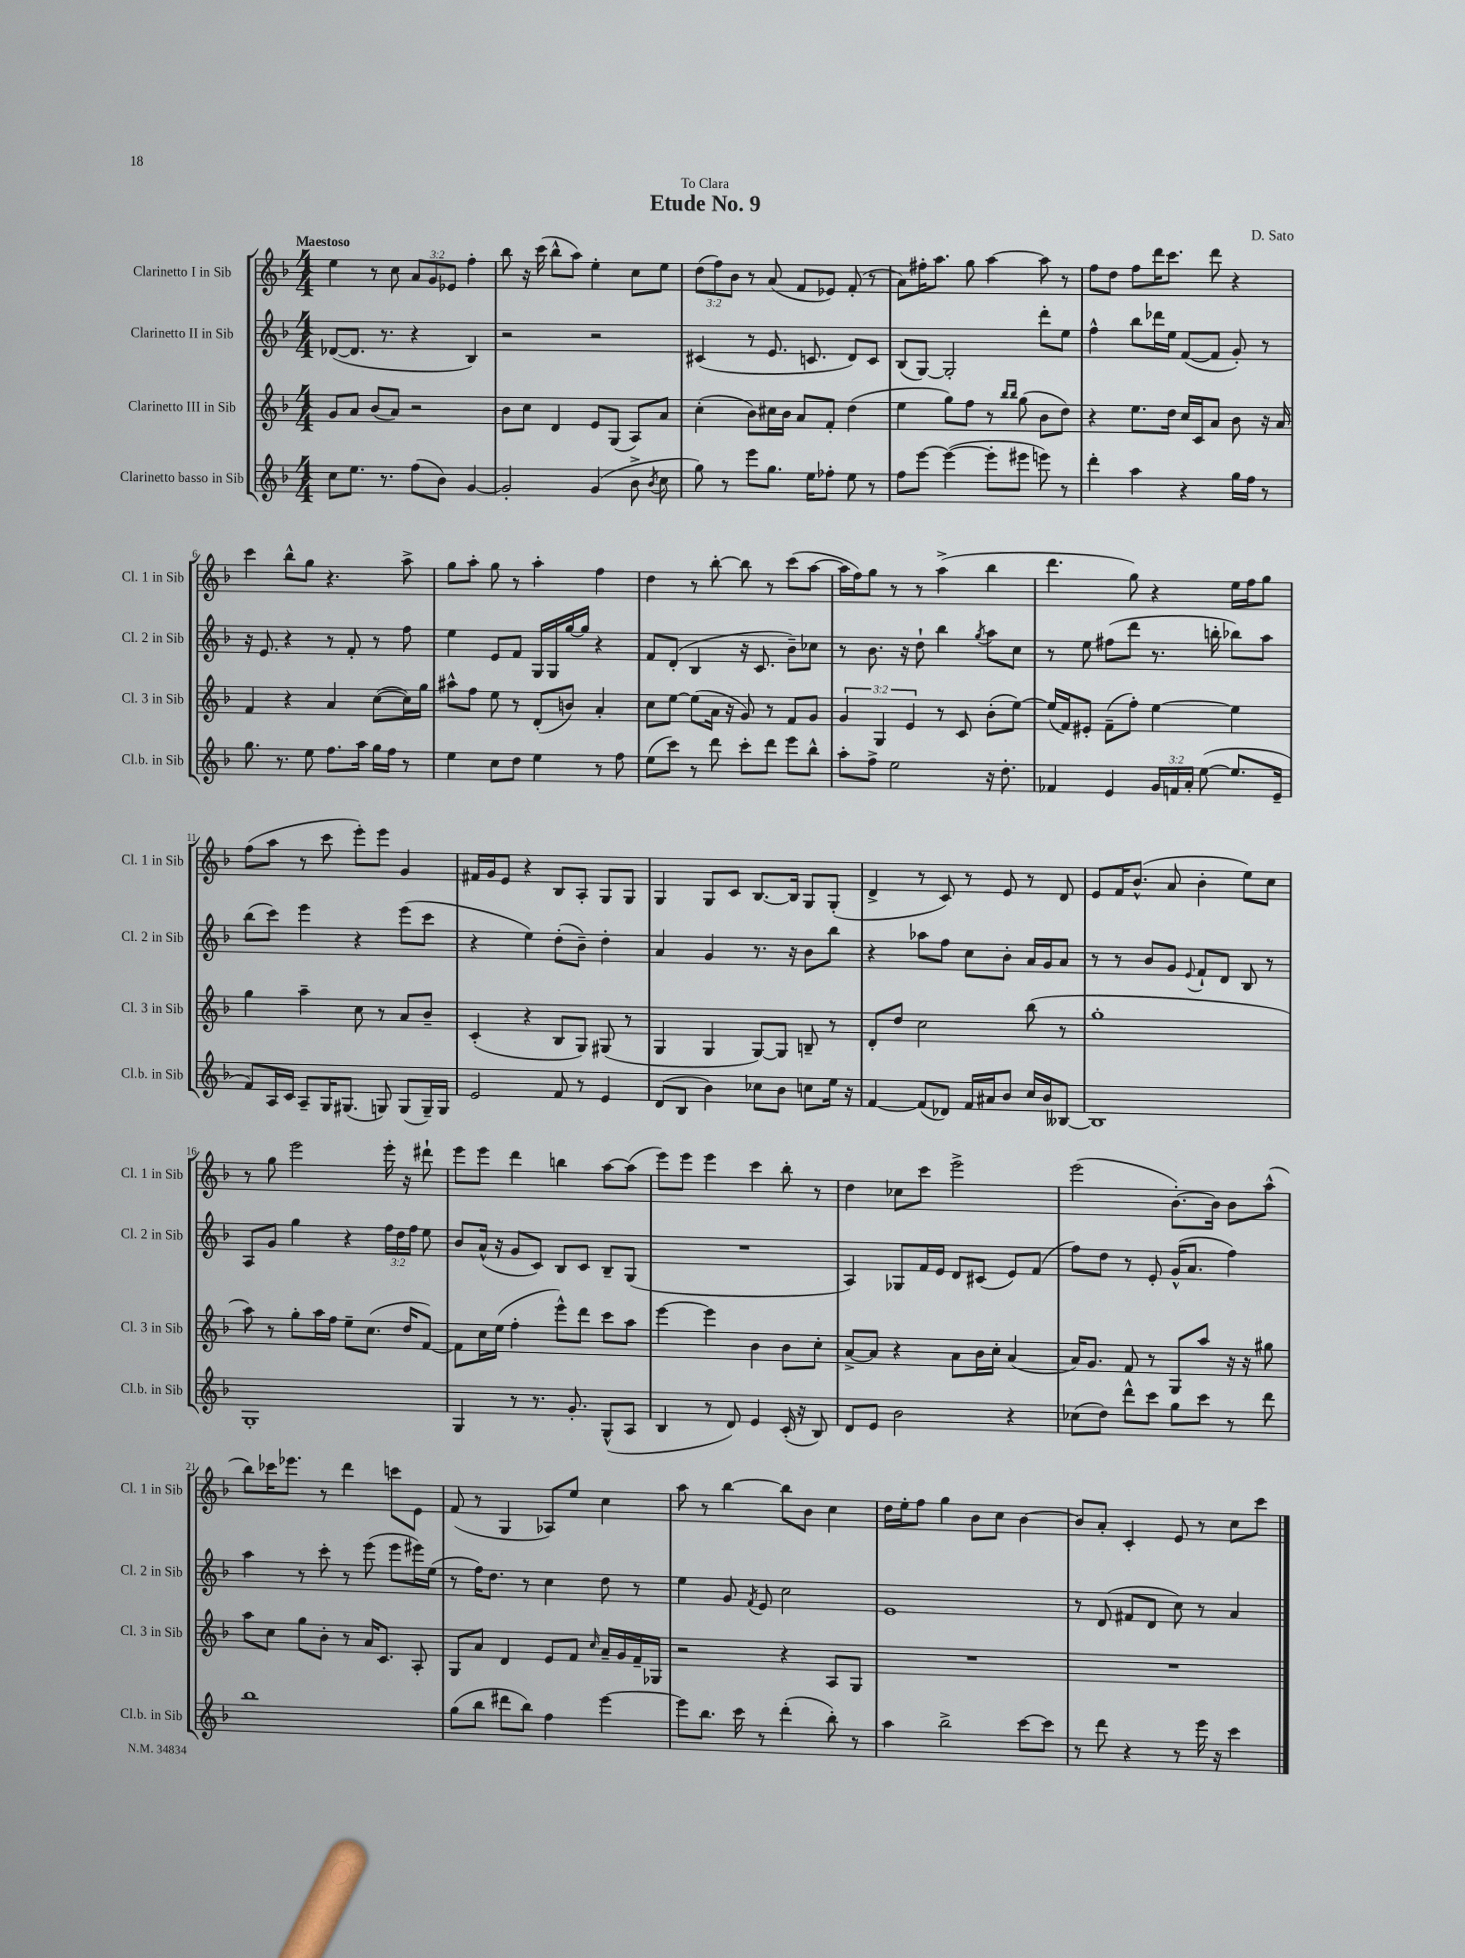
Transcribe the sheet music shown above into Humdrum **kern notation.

**kern	**kern	**kern	**kern
*staff4	*staff3	*staff2	*staff1
*clefG2	*clefG2	*clefG2	*clefG2
*k[b-]	*k[b-]	*k[b-]	*k[b-]
*M4/4	*M4/4	*M4/4	*M4/4
8cc\L	8g/L	([8d-/L	4ee\
8.ee\J	8a/J	8.d-/]J	.
.	(8b-/L	.	8r
8.r	.	8.r	.
.	8a/J)	.	8cc\
(8ff\L	2r	4r	12a/L
.	.	.	12g/
8b-\J)	.	.	.
.	.	.	12e-/J
[4g/	.	4B-/)	4ff'\
=	=	=	=
2g'/]	8b-\L	2r	8bb-\
.	8cc\J	.	16r
.	.	.	(16ccc\
.	4d/	.	8bb-^^\L
.	.	.	8aa\J)
(4g/	8e/L	2r	4ee'\
.	(8G/J	.	.
8b-^\	8A/L)	.	8cc\L
8qb-/	.	.	.
8cc\	8a/J	.	8ee\J
=	=	=	=
8gg\)	(4cc'\	(4c#/	(12dd\L
.	.	.	12ff\)
8r	.	.	.
.	.	.	12b-\J
8eee\L	8b-\L)	8r	8r
8.gg\J	16cc#\L	8.e/	(8a/
.	16b-\JJ	.	.
.	8a/L	.	8f/L
16ee\LK	.	8.c/	.
8ff-'\J	8f'/J	.	8e-/J)
8ee\	(4dd\	8d/L)	(8f'/
8r	.	8c/J	8r
=	=	=	=
8ff\L	4ee\	(8B-/L	8a\L)
[8eee\J	.	[8G/J)	16ff#'\K
.	.	.	8.aa\J
(4eee\_	8gg\L)	2G'/]	.
.	8ff\J	.	8gg\
8eee'\]L	8r	.	[4aa\
.	16qqbb-/LL	.	.
.	16qqbb-/JJ	.	.
8eee#\J	(8gg\	.	.
8eee\)	8b-\L	8ddd'\L	8aa\]
8r	8dd\J)	8ee\J	8r
=	=	=	=
4ddd'\	4r	4ff^^\	8ff\L
.	.	.	8dd\J
4aa\	8.ee\L	8bb-\L	8ff\L
.	.	16ddd-\L	16ddd\K
.	16dd\Jk	16ee\JJ	8.ccc\J
4r	16cc/LL	([8f/L	.
.	16c/J	.	.
.	8a/J	8f/]J	8ddd\
16gg\LL	8b-\	8g'/)	4r
16ff\JJ	.	.	.
8r	16r	8r	.
.	16a/	.	.
=	=	=	=
8.gg\	4f/	16r	4ccc\
.	.	8.e/	.
8.r	.	.	.
.	4r	4r	8bb-^^\L
8ee\	.	.	8gg\J
8.ff\L	4a/	8r	4.r
.	.	8f'/	.
16aa\Jk	.	.	.
16gg\LL	([8cc\L	8r	.
16ff\JJ	.	.	.
8r	16cc\]L)	8ff\	8aa^\
.	16gg\JJ	.	.
=	=	=	=
4ee\	8aa#^^\L	4ee\	8gg\L
.	8ff\J	.	8aa'\J
8cc\L	8ee\	8e/L	8gg\
8dd\J	8r	8f/J	8r
4ee\	(8d'/L	16G/LL	4aa'\
.	.	16G/	.
.	8b/J)	[16gg/	.
.	.	16gg/]JJ	.
8r	4a'/	4r	4ff\
8ff\	.	.	.
=	=	=	=
(8ee\L	8cc\L	8f/L	4dd\
8ccc\J)	[8ee\J	(8d'/J	.
8r	(8ee\]L	4B-/	8r
8ddd\	16a\Jk	.	[8bb-'\
.	16r	.	.
8ccc'\L	8g/)	16r	8bb-\]
.	.	8.c/	.
8ddd\J	8r	.	8r
8eee\L	8f/L	8b-~\L)	(8ccc\L
8bb-^^\J	8g/J	8cc-\J	[8aa\J
=	=	=	=
8aa'\L	6g/	8r	16aa\]LL
.	.	.	16ff\J)
8ff^\J	.	8.b-\	8gg\J
.	6G/	.	.
2ee\	.	.	8r
.	.	16r	.
.	6e/	.	.
.	.	8dd`\	8r
.	8r	4bb-\	(4aa^\
.	8c/	.	.
.	.	8qgg/	.
16r	(8b-'\L	8aa\L	4bb-\
8.dd'\	.	.	.
.	[8ee\J)	8cc\J	.
=	=	=	=
4f-/	(16ee/]LL	8r	4.ddd\
.	16f/J)	.	.
.	8e#'/J	8ee\	.
4e/	(8f~\L	(8ff#\L	.
.	8ff'\J)	8ddd\J	8gg\)
24g/LL	[4ee\	8.r	4r
24f/	.	.	.
24a'/JJ	.	.	.
([8ee\	.	.	.
.	.	16bb'\	.
8.ee/]L	4ee\]	8bb-\L)	16ee\LL
.	.	.	16ff\J
.	.	8aa\J	8gg\J
16e~/Jk	.	.	.
=	=	=	=
8f/L)	4gg\	(8bb-\L	(8ff\L
16A/L	.	8ccc\J)	8aa\J
16c/JJ	.	.	.
8A~/L	4aa~\	4eee\	8r
16G/K	.	.	8ccc\
(8.G#/J	.	.	.
.	8cc\	4r	8eee'\L)
8G/)	8r	.	8eee\J
(8G/L	8a/L	(8eee\L	4g/
16G~/L)	8b-~/J	8ccc\J	.
16G/JJ	.	.	.
=	=	=	=
2e/	(4c'/	4r	16f#/LL
.	.	.	16g/J
.	.	.	8e/J
.	4r	4ee\)	4r
8f/	8B-/L	(8dd'\L	8B-/L
8r	8G/J)	8b-~\J)	8A'/J
4e/	(8G#/	4dd'\	8G/L
.	8r	.	8G/J
=	=	=	=
(8d/L	4G/	4a/	4G/
8B-/J	.	.	.
4b-\)	4G/	4g/	8G/L
.	.	.	8c/J
8cc-\L	[8G/L)	8.r	[8.B-/L
8b-\J	8G/]J	.	.
.	.	16r	16B-/]Jk
8cc\L	8B~/	8b-\L	8G/L
16ee\Jk	8r	8bb-\J	(8G'/J
16r	.	.	.
=	=	=	=
[4f/	8d'/L	4r	4d^/
.	8dd/J	.	.
(8f/]L	2cc\	8aa-\L	8r
8d-/J)	.	8ff\J	8c/)
16f/LL	.	8cc\L	8r
16a#/J	.	.	.
8b-/J	.	8b-'\J	8e/
16cc/LL	(8bb-\	16a/LL	8r
16b-/J	.	16g/J	.
[8B--/J	8r	8a/J	8d/
=	=	=	=
1B--]	1gg'	8r	8e/L
.	.	8r	16f/K
.	.	.	(8.b-^^/J
.	.	8b-/L	.
.	.	8g/J	8a/
.	.	8qqe/	.
.	.	8f`/L	4b-'\
.	.	8d/J	.
.	.	8B-/	8ee\L)
.	.	8r	8cc\J
=	=	=	=
1G'	8aa\)	8A/L	8r
.	8r	8g/J	8gg\
.	8gg'\L	4gg\	2eee\
.	16aa\L	.	.
.	16ff\JJ	.	.
.	8ee~\L	4r	.
.	(8.cc\J	.	.
.	.	24ff\LL	16eee'\
.	.	24dd\	.
.	16dd/LK	.	16r
.	.	24ff\JJ	.
.	[8f/J)	8ee\	8ddd#`\
=	=	=	=
4G/	8f\]L	8b-/L	8eee\L
.	16cc\L	(16a^^/Jk	8eee\J
.	(16ee\JJ	16r	.
8r	4ff'\	8g/L	4ddd\
8.r	.	8c/J)	.
.	8eee^^\L)	8B-/L	4bb\
8.g'/	.	.	.
.	8ddd\J	8c/J	.
(8G^^/L	8ccc\L	8B-~/L	[8aa\L
8A/J	8aa\J	(8G/J	(8aa\]J
=	=	=	=
4B-/	[4eee\	1r	8eee\L)
.	.	.	8eee\J
8r	4eee\]	.	4eee\
8d/)	.	.	.
4e/	4b-\	.	4ccc\
(16c'/	8b-\L	.	8bb-'\
16r	.	.	.
8B-/)	8cc'\J	.	8r
=	=	=	=
8d/L	[8a^/L	4A/)	4dd\
8e/J	8a/]J	.	.
2b-\	4r	8G-/L	8cc-\L
.	.	16f/L	8ccc\J
.	.	16e/JJ	.
.	8a\L	8d/L	2eee^\
.	16b-\L	(8c#/J	.
.	16cc'\JJ	.	.
4r	(4a/	8e/L)	.
.	.	(8f/J	.
=	=	=	=
(8cc-\L	16a/LK)	8ff\L)	(2eee\
.	8.g/J	.	.
8dd\J)	.	8dd\J	.
8ddd^^\L	8f/	8r	.
8ccc\J	8r	8e'/	.
8gg\L	8G/L	(16g^^/LK	[8.b-'\L)
.	.	8.a/J	.
8ccc\J	8aa/J	.	.
.	.	.	16b-\]Jk
8r	16r	4ff\)	8b-\L
.	16r	.	.
8ddd\	8gg#\	.	(8aa^^\J
=	=	=	=
1bb-	8aa\L	4aa\	8bb-\L)
.	8cc\J	.	16ccc-\K
.	.	.	8.eee-\J
.	8gg\L	8r	.
.	8b-'\J	8ccc'\	8r
.	8r	8r	4ddd\
.	16a/LK	(8eee\	.
.	8.c/J	.	.
.	.	8eee\L	8ccc\L
.	8A'/	16eee#\L)	8e\J
.	.	(16ee\JJ	.
=	=	=	=
(8gg\L	8G/L	8r	(8f/
8bb-\J	8a/J	16ff\LK)	8r
.	.	8.dd\J	.
8ddd#\L	4d/	.	4G/
8bb-\J)	.	8r	.
4ff\	8e/L	4cc\	8A-/L)
.	8f/J	.	8ee/J
.	16qqcc/	.	.
[4eee\	16a~/LL	8dd\	4cc\
.	16g/	.	.
.	16f~/	8r	.
.	16G-/JJ	.	.
=	=	=	=
8eee\]L	2r	4ee\	8aa\
8.bb-\J	.	.	8r
.	.	8g/	[4bb-\
16ccc\	.	.	.
.	.	8qf/	.
8r	.	8e/	.
(4ddd'\	4r	2cc\	8bb-\]L
.	.	.	8b-\J
8bb-'\)	8A/L	.	4cc\
8r	8G/J	.	.
=	=	=	=
4aa\	1r	1e	16dd\LL
.	.	.	16ee'\J
.	.	.	8ff\J
2bb-^\	.	.	4gg\
.	.	.	8b-\L
.	.	.	8cc\J
[8ccc\L	.	.	[4b-\
8ccc\]J	.	.	.
=	=	=	=
8r	1r	8r	8b-/]L
8ddd\	.	(8d/	8a'/J
4r	.	8f#/L	4c'/
.	.	8d/J	.
8r	.	8cc\)	8e/
16eee\	.	8r	8r
16r	.	.	.
4ccc\	.	4a/	8cc\L
.	.	.	8ccc\J
==	==	==	==
*-	*-	*-	*-
